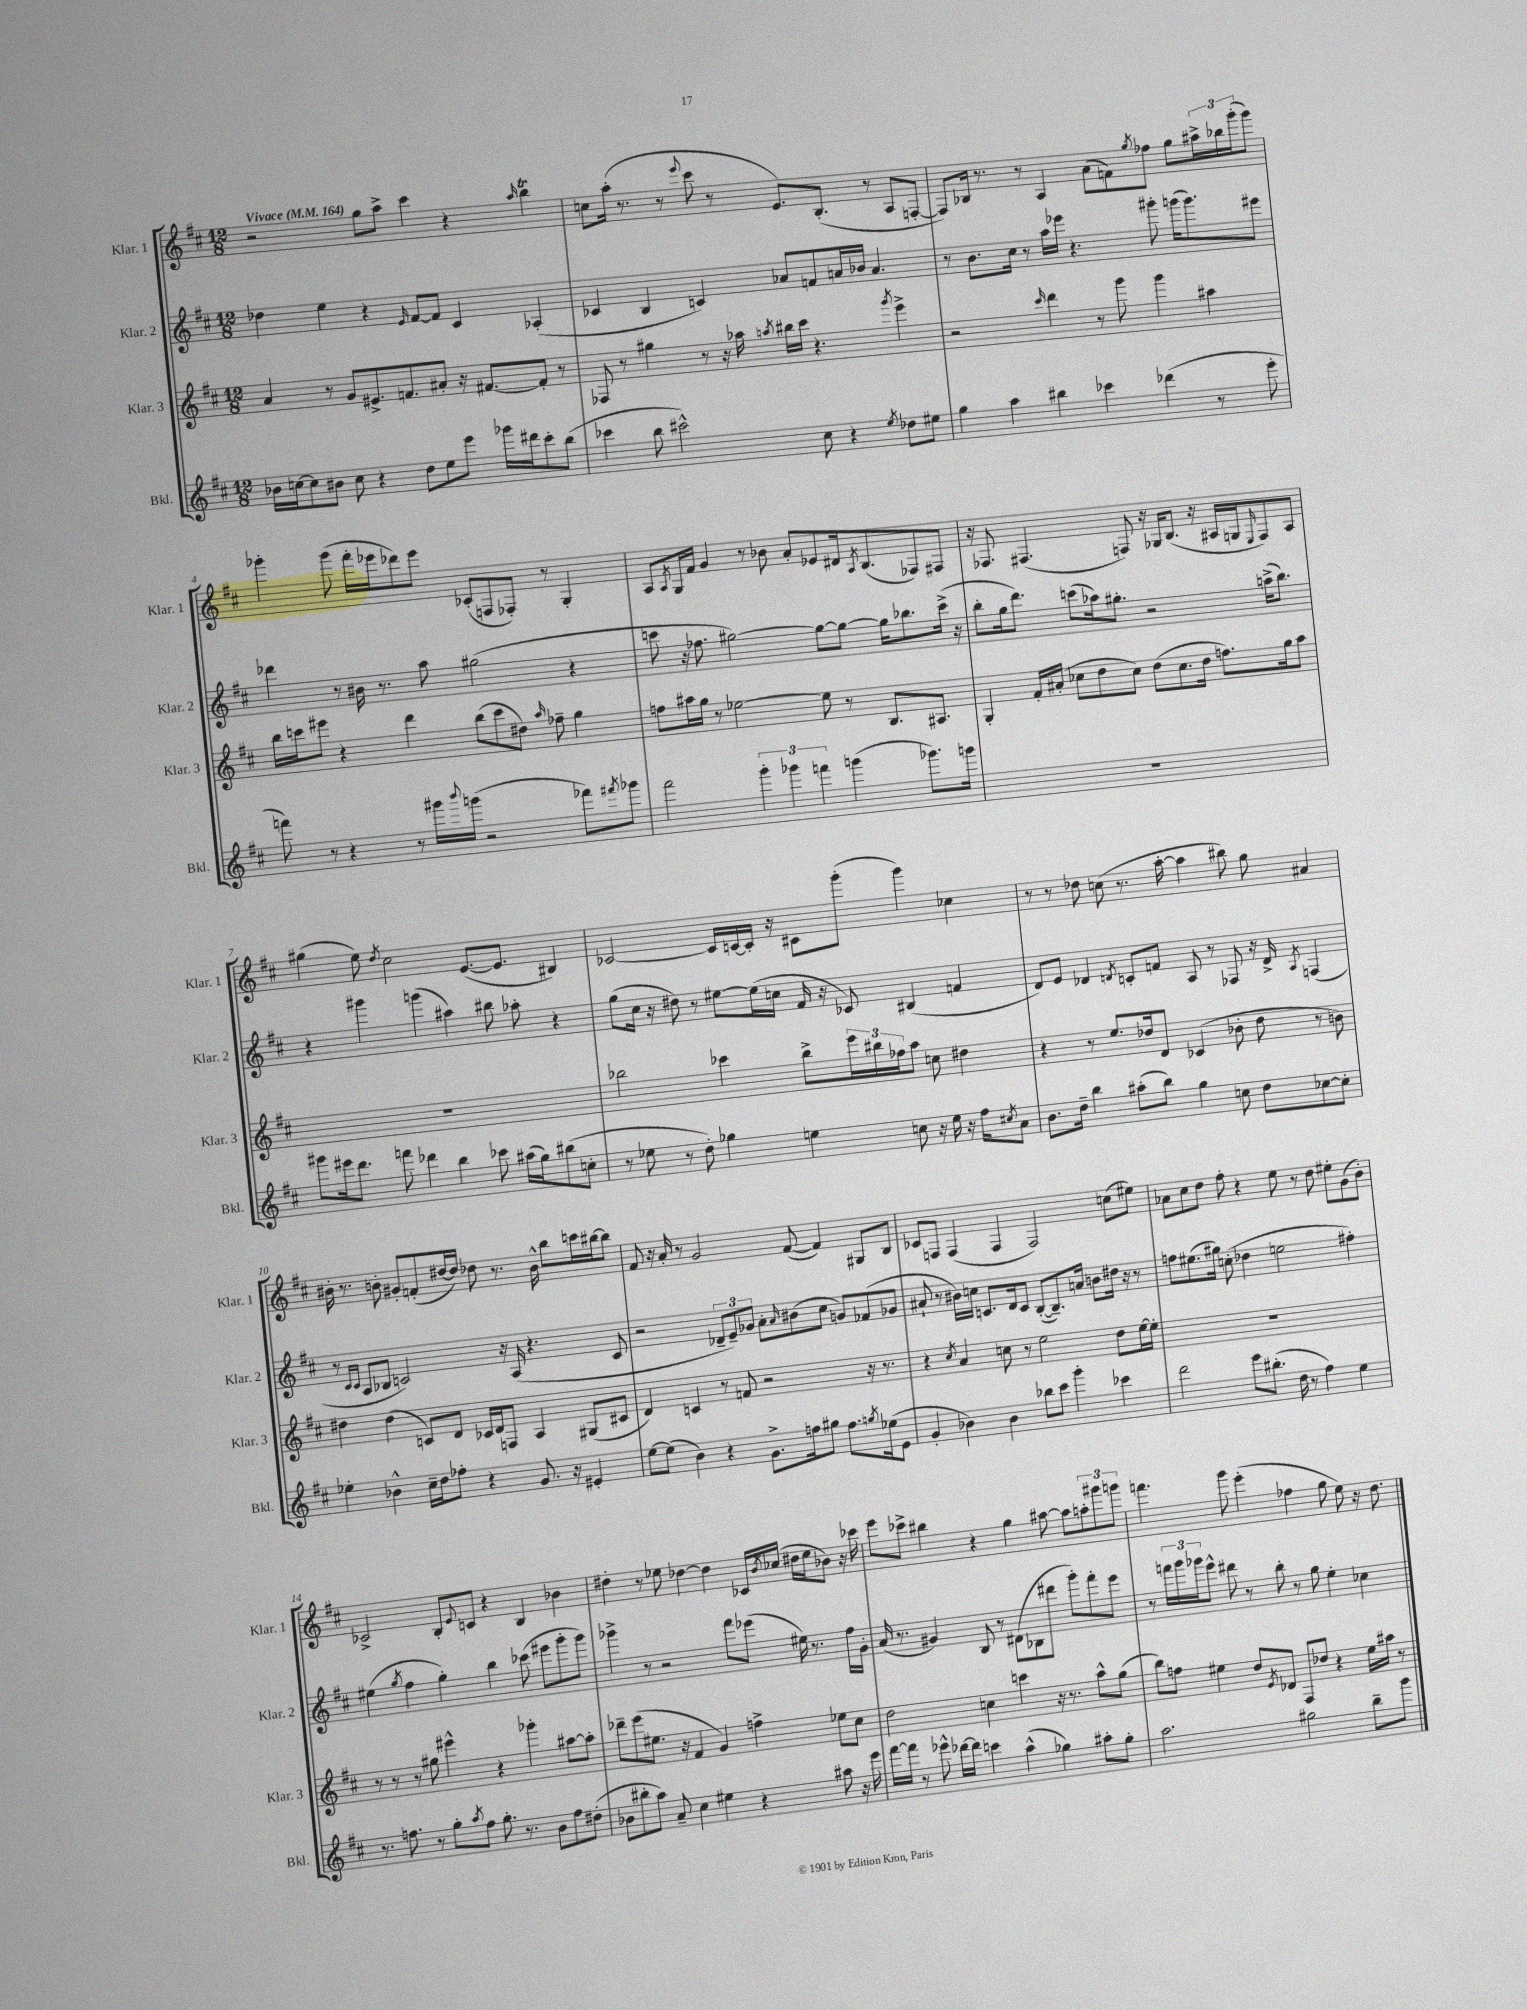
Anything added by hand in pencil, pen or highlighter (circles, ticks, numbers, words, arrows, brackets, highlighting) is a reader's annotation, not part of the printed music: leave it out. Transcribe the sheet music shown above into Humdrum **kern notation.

**kern	**kern	**kern	**kern
*staff4	*staff3	*staff2	*staff1
*clefG2	*clefG2	*clefG2	*clefG2
*k[f#c#]	*k[f#c#]	*k[f#c#]	*k[f#c#]
*M12/8	*M12/8	*M12/8	*M12/8
*MM164	*MM164	*MM164	*MM164
16b-\LL	4a/	4dd-\	2r
[16cc\J	.	.	.
8cc\]	.	.	.
8b#\J	8r	4ee\	.
8cc\	8g/L	.	.
4r	8.e#^/	4r	8gg\L
.	.	.	8aa^\J
.	8.f/	.	.
.	.	16qqe/	.
8dd\L	.	[8f#/L	4ccc#\
8ee\	8a#'/J	8f#/]J	.
8eee\J	16r	4c#/	4r
.	[8.f#/L	.	.
16ggg-\LL	.	.	.
16ddd#\J	.	.	.
.	.	.	16qqaa/
8ccc#'\	8f#'/]J	(4A-'/	4bb\
(8bb\J	8r	.	.
=	=	=	=
4ccc-\	8F-/	4c-/	8cc\L
.	8r	.	(16aa'\Jk
.	.	.	8.r
8bb\	4gg#\	4B/	.
2ccc#^^\)	.	.	8r
.	.	.	8qqeee/
.	8r	4c/)	8ccc#\
.	16r	.	8r
.	16aa-\	.	.
.	8qaa/	.	.
.	16bb#\LL	8a-/L	8.e/L)
.	16ccc#\JJ	.	.
8cc#\	4.r	8f/	.
.	.	.	(8.B'/J
4r	.	16a/L	.
.	.	16b-/JJ	.
.	.	4.a/	8r
8qee/	8qggg/	.	.
8dd-\L	4eee^\	.	8A/L
8ee#\J	.	.	[8F'/J
=	=	=	=
4gg\	2r	8r	8F/]L)
.	.	8.b\L	16B-/Jk
.	.	.	8.r
4aa\	.	.	.
.	.	16cc#\Jk	.
.	.	8r	8r
.	16qqccc#/	.	.
4bb#\	4ddd\	16aa\LL	4A/
.	.	16eee-\JJ	.
.	.	4.r	.
4ccc-\	8r	.	(8a\L
.	8ggg\	.	8f\)
.	.	.	8qgg/
(4ddd-\	4ggg\	8ggg#'\	8ff-\J
.	.	(16ggg\LK	8gg\L
.	.	8.ggg\)	.
8r	4aa#\	.	24aa#^\L
.	.	.	24bb-\
.	.	.	(24ggg'\J
8eee'\	.	8eee#\J	8ggg\J)
=	=	=	=
8fff\)	16bb\LL	4ddd-\	4ggg-'\
.	16ccc\J	.	.
8r	8eee#\J	.	.
4r	4r	8r	(8ggg-\
.	.	16b#\	16fff#'\LL
.	.	8.r	16eee-\J
8r	4ddd\	.	8ddd-\)
16ggg#\LL	.	8aa\	8eee-\J
8qqbbb/	.	.	.
(16ggg\JJ	.	.	.
2r	(8bb\L	(2gg#\	(8c-'/L
.	8ccc\	.	8F/
.	8dd#\J)	.	8F-'/J)
.	16qqaa/	.	.
.	8ff-~\	.	8r
8fff-\L)	4gg\	4r	4G'/
8qfff#/	.	.	.
8ggg-\J	.	.	.
=	=	=	=
2fff#\	8ff\L	8ccc\	8A/L
.	.	.	8qA/
.	16aa#\L	16r	16G/L
.	16gg\JJ	8.ff-\	16f#/JJ
.	8r	.	4g/
.	[2ee-\	[2gg#\)	.
6ggg'\	.	.	8r
.	.	.	8b-\
6ggg-\	.	.	.
.	.	.	8a'/L
6fff\	.	.	.
.	8ee-\]	8gg#\_L	8e-/
(4ggg\	8r	8gg#\_J	16d#/k
.	.	.	8qA/
.	.	.	(8.B/
.	8.B/L	16gg#\]LK	.
.	.	8.bb-\	.
8.ggg-\L)	.	.	8F-/)
.	8.A#/J	.	.
.	.	(16ccc^\Jk	8F#/J
16ggg\Jk	.	16r	.
=	=	=	=
1.r	4G'/	8bb'\L	16r
.	.	.	8.F-/
.	.	16gg\k	.
.	.	8.ddd\J)	.
.	16f#'/LL	.	(4.F#/
.	(16a#'/JJ	.	.
.	8cc-\L	(8ccc\L	.
.	8dd\	16aa-\k)	.
.	.	8.gg#'\J	.
.	8cc-\J)	.	8F/)
.	(8dd\L	2r	16r
.	.	.	16G-/LK
.	8.cc-\	.	(8.B/J
.	16dd\Jk	.	16r
.	8.ff\L)	.	16A#/LL
.	.	.	16G/J
.	.	.	16qqE/
.	.	(16aa^\LK	8F/)
.	16gg\k	8.bb\J)	.
.	8aa\J	.	8A#/J
=	=	=	=
8ggg#\L	1.r	4r	(4gg#\
16eee#\k	.	.	.
8.ddd\J	.	.	.
.	.	4ggg#\	8ee\)
.	.	.	8qdd/
8fff\	.	.	2cc#\
4ddd-\	.	(4ggg\	.
4bb\	.	4aa#\)	.
.	.	.	([8.e/L
8ccc-\	.	8bb#\	.
.	.	.	8.e/]J
(16aa#\LL	.	8aa-'\	.
16gg\J)	.	.	.
(8bb#\	.	4r	4B#/)
8cc'\J	.	.	.
=	=	=	=
8r	2bb-\	(8gg\L	[2c-/
8ee-\	.	16cc#\Jk	.
.	.	16r	.
8r	.	8dd#\)	.
8dd'\)	.	8r	.
4gg-\	4ccc-\	[8ee#\L	16c-/]LL
.	.	.	[16c/
.	.	(16ee#\]L	16c'/]JJ
.	.	16cc\JJ	16r
4ee\	8bb-^\L	16f#/	8c#\L
.	.	16r	.
.	24eee\L	8c-/)	(8ggg'\J
.	24bb#\	.	.
.	24ff-\J	.	.
8cc\	8aa\J	(4B#/	4ggg\)
16r	8cc\	.	.
16ee\	.	.	.
16r	4dd#\	4f/	4cc-\
16ff#\LK	.	.	.
8qcc#/	.	.	.
8a\J	.	.	.
=	=	=	=
8.b\L	4r	8d/L)	8r
.	.	8e/J	8r
16dd~\Jk	.	.	.
4bb\	8r	4d-/	8dd-\
.	8.ee/L	.	(8cc\
.	.	8qd/	.
(8aa#'\L	.	8c'/L	8.r
.	16dd-/k	.	.
8bb\J)	8d/J	8f/J	.
.	.	.	[16aa'\
4gg\	(4c-/	8A/	4aa\]
.	.	8r	.
8cc\	8b-'\	8F-/	8bb#\)
8dd\L	8dd-\	16r	8gg\
.	.	16d^/	.
.	.	8qA/	.
[8cc-\	8r	(4F/	4a#/
8cc-'\]J	8b\)	.	.
=	=	=	=
4ee-'\	4dd#\	8r	16b#'\
.	.	.	8.r
.	.	16qqc#/LL	.
.	.	16qqc#/JJ	.
.	.	8A/L	.
4b-^^\	(4dd#\	8B-/J	8b'\
.	.	2c/)	8g#'/L
16cc#~\LL	8c/L)	.	(8f'/
16dd\J	.	.	.
8ff-'\J	8d/J	.	[16dd#/L
.	.	.	16dd#/]JJ)
4r	16c-/LL	.	8dd-\
.	16d/J	.	.
.	8F/J	16r	8.r
.	.	(16A/	.
8.g/	4A/	4.r	.
.	.	.	16b^^\
.	.	.	8bb\L
16r	.	.	.
4e#'/	(8G#/L	.	16ccc\L
.	.	.	[16bb#\J
.	8c#/J	8c/	8bb#\]J
=	=	=	=
[8ee\L	4d/)	2r	8f#/
(8ee\]J	.	.	16r
.	.	.	16a'/
4b\)	4c/	.	8r
.	.	.	2g/
4r	8r	12d-~/L	.
.	.	12e~/)	.
.	8f/	.	.
.	.	12g-/J	.
8.g^\L	2r	8a'\L	.
.	.	16qqa/	.
.	.	(8b#\	([8f#/
16ff\k	.	.	.
8gg#\J	.	8cc#\J	4f#/])
8.ff\L	.	8g/L)	.
.	16r	(8f-/	8G#/L
8qgg/	.	.	.
(16ee-\k	8.r	.	.
8e\J	.	8g-/J	8B/J
=	=	=	=
4g'/	4r	8a#`/	8c-/L
.	.	8r	8F/J
.	8qcc#/	.	.
4b-\)	4a/	16b#\LL)	(4F/
.	.	16cc\JJ	.
.	.	8.c/L	.
4b-\	8cc\	.	4F/
.	.	16d/k	.
.	8r	8c/J	.
8bb-\L	2ee\	([8B'/L	2F/)
8ccc#\J	.	8.B~/])	.
4ggg'\	.	.	.
.	.	16a/Jk	.
.	.	8b\L	.
4ccc-\	8dd\L	16dd#\Jk	(8cc\L
.	.	16r	.
.	[16ee\L	8r	8ee#\J)
.	16ee'\]JJ	.	.
=	=	=	=
2ddd\	1.r	8ff\L	8a-\L
.	.	(8.ee#\	8cc#\
.	.	.	8dd\J
.	.	16gg#\Jk)	.
.	.	(8cc'\	8ff#'\
8eee\L	.	4dd-\	4r
(8.bb#'\J	.	.	.
.	.	2ee\	8ee\
16dd\	.	.	.
8r	.	.	8r
4ff#\)	.	.	8dd\
.	.	.	8ee#'\L
4ee\	.	4ff#'\)	(8g\
.	.	.	8b'\J)
=	=	=	=
8.r	8r	(4ee#\	2c-^/
.	8r	.	.
8.ff\	.	.	.
.	.	8qgg/	.
.	8r	4ff#\	.
8r	8gg#\	.	.
8gg'\L	4eee#^^\	4gg'\)	8B'/L
8qaa/	.	.	8qqe/
8ff\J	.	.	8c/J
8.gg'\	4r	4bb\	4r
8.r	.	.	.
.	4ggg-'\	(8ccc-\	4B/
8b\L	.	8eee#\L	.
8ff\	[8aa#\L	8ggg'\	4b-\
(8dd#'\J	8aa#'\]J	8ggg\J)	.
=	=	=	=
8b-\L	8ddd-~\L	4ggg-^\	4dd#'\
8bb#'\	(8eee\	.	.
8aa\J)	8.ee#\J	8r	8r
8a~/	.	2r	8ee-\
.	16r	.	.
4cc#\	4f#/	.	[4dd-\
4ee#\	4g/)	.	4dd-\]
.	.	8fff#\L	.
4r	4ff^\	(8eee-\J	16c-/LL
.	.	.	8qb/
.	.	.	(16cc-/JJ
.	.	16ee#\)	16dd#\LL
.	.	8.r	16ee-\J
8aa#\	8ee-\L	.	8b-\J)
16r	8cc#\J	16ff#\LL	16r
16eee\	.	16g'\JJ	16ccc-\
=	=	=	=
[16fff#\LL	2dd\	(16a/	8eee\L
16fff#\]JJ	.	8.r	.
8r	.	.	8ccc-^\J
8eee-^^\	.	4g#/)	4bb#\
[16ddd-\LL	.	.	.
16ddd-\]JJ	.	.	.
4ccc\	4cc\	8B/	4r
.	.	8r	.
(4aa^^\	4ccc\	(8d#\L	4gg\
.	.	8B-\	.
4gg-\)	16r	8ddd#\J	[8aa#\
.	8.r	.	.
.	.	8ggg'\L)	8aa#\]L
8aa#'\L	8aa^^\L	8fff#'\	12aa'\
.	.	.	12ggg#\
8gg-'\J	(8gg\J	8eee\J	.
.	.	.	12ggg\J
=	=	=	=
2.aa\	8bb\L)	8r	4.fff\
.	8ff\J	24fff\LL	.
.	.	24ggg\	.
.	.	24ggg-\J	.
.	4ee#\	8eee^^\J	.
.	.	8ddd#\	8ggg\
.	8dd/L	8r	(4eee'\
.	8qe/	.	.
.	8d-/J	8bb'\	.
2gg#\	8F#/L	8r	4ff-\
.	8dd-/J	8gg\	.
.	4r	4ee'\	8gg\
.	.	.	8ee\)
8bb~\L	16ee#\LL	4cc-\	16r
.	16aa#\JJ	.	8.dd\
8ggg\J	8r	.	.
==	==	==	==
*-	*-	*-	*-
